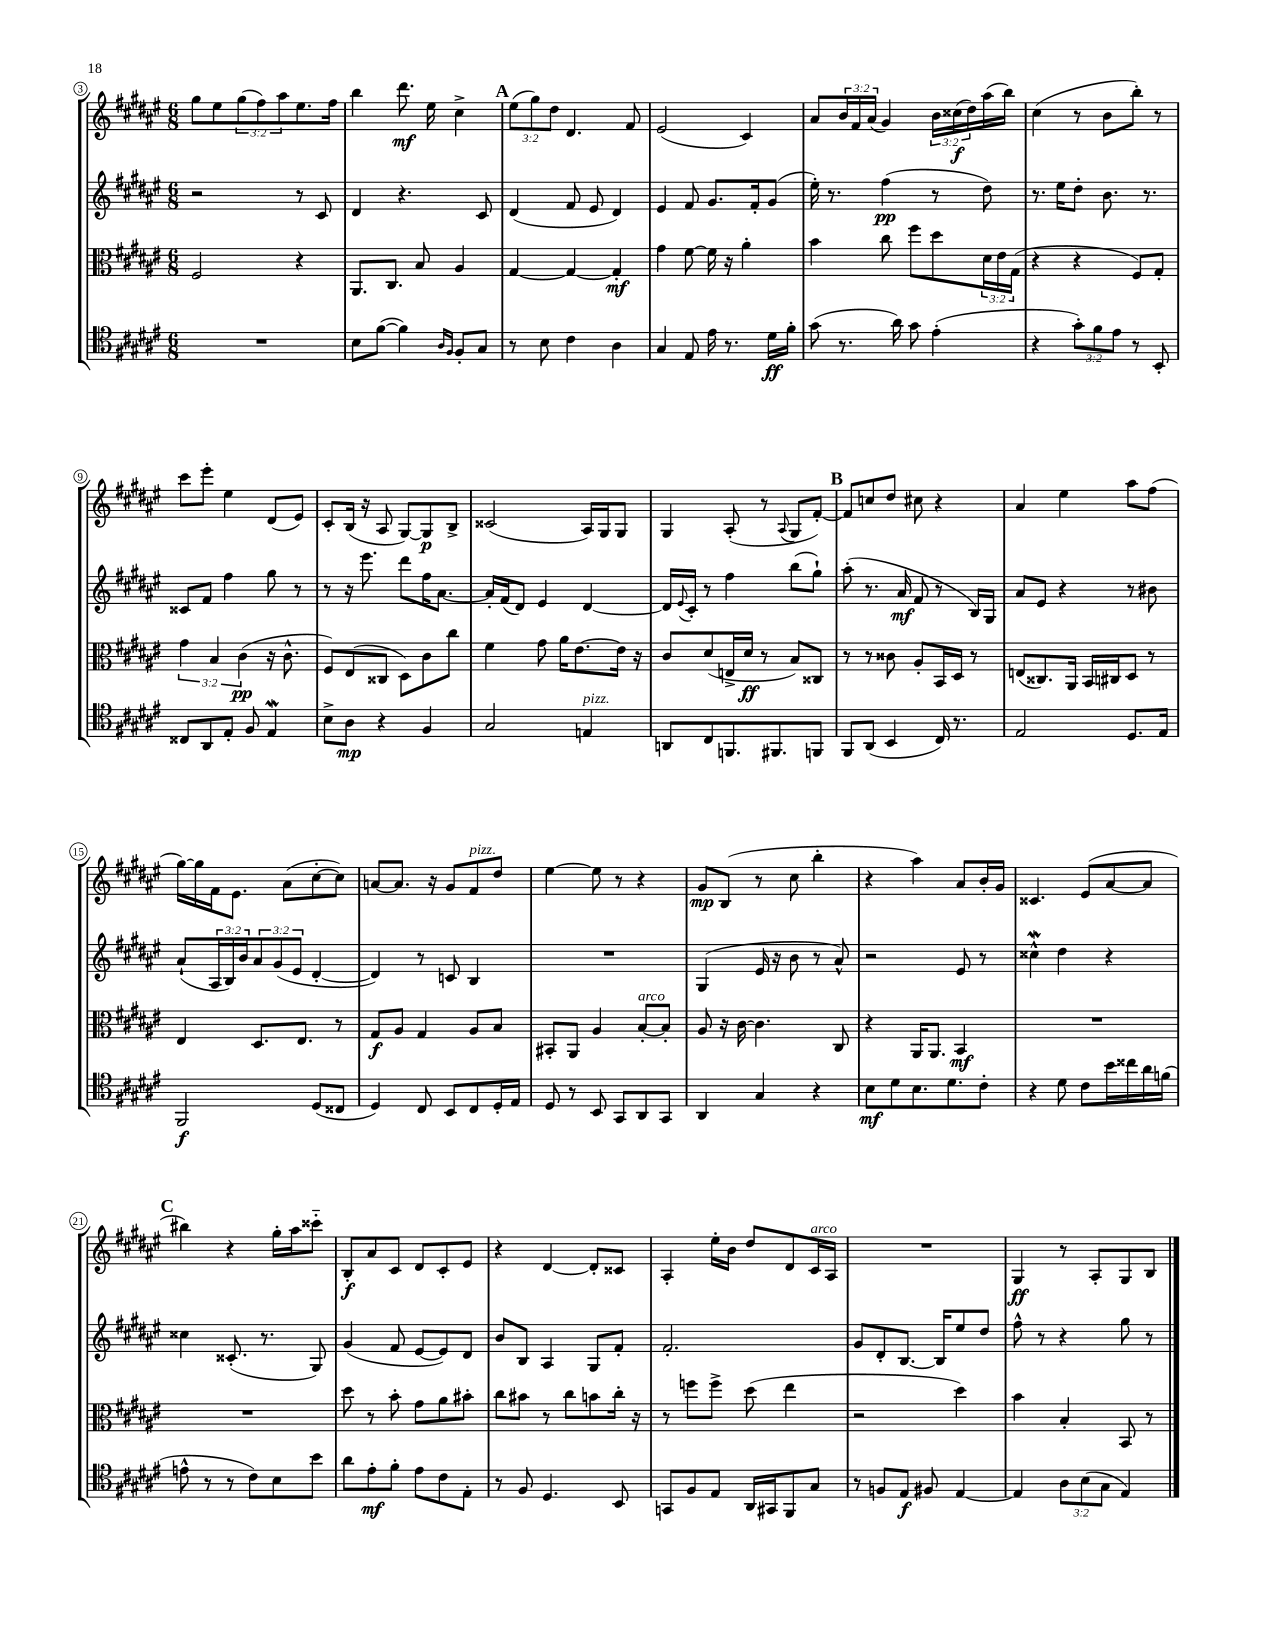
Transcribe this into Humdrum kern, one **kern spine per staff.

**kern	**kern	**kern	**kern
*staff4	*staff3	*staff2	*staff1
*clefC4	*clefC3	*clefG2	*clefG2
*k[f#c#g#d#a#e#]	*k[f#c#g#d#a#e#]	*k[f#c#g#d#a#e#]	*k[f#c#g#d#a#e#]
*M6/8	*M6/8	*M6/8	*M6/8
2.r	2F#	2r	8gg#
.	.	.	8ee#
.	.	.	(12gg#
.	.	.	12ff#)
.	.	.	12aa#
.	4r	8r	8.ee#
.	.	8c#	.
.	.	.	16ff#
=	=	=	=
8B	8.AA#	4d#	4bb
([8f#	.	.	.
.	8.C#	.	.
4f#])	.	4.r	8.ddd#
.	8B	.	.
.	.	.	16ee#
16qqA#	.	.	.
16qqF#	.	.	.
8F#'	4A#	.	4cc#^
8G#	.	8c#	.
=	=	=	=
8r	[4G#	(4d#	(12ee#
.	.	.	12gg#)
8B	.	.	.
.	.	.	12dd#
4c#	4G#_	8f#	4.d#
.	.	8e#	.
4A#	4G#']	4d#)	.
.	.	.	8f#
=	=	=	=
4G#	4g#	4e#	(2e#
8E#	[8f#	8f#	.
16e#	16f#]	8.g#	.
8.r	16r	.	.
.	4a#'	.	4c#)
.	.	16f#'	.
16d#	.	(8g#	.
16f#'	.	.	.
=	=	=	=
(8g#	4b	16ee#')	8a#
.	.	8.r	.
8.r	.	.	24b
.	.	.	24f#
.	.	.	(24a#
.	8cc#	(4ff#	4g#)
16a#)	.	.	.
8g#	8ff#	.	.
(4e#'	8dd#	8r	24b
.	.	.	(24cc##
.	.	.	24dd#)
.	24d#	8dd#)	(16aa#
.	24e#	.	.
.	.	.	16bb)
.	(24G#	.	.
=	=	=	=
4r	4r	8.r	(4cc#
.	.	16ee#	.
12g#')	4r	8dd#'	8r
12f#	.	.	.
.	.	8.b	8b
12e#	.	.	.
8r	8F#)	.	8bb')
.	.	8.r	.
8BB'	8G#'	.	8r
=	=	=	=
8C##	6g#	8c##	8ccc#
8AA#	.	8f#	8eee#'
.	6B	.	.
8E#'	.	4ff#	4ee#
.	(6c#	.	.
8F#	.	.	.
4E#	16r	8gg#	(8d#
.	8.c#^^	.	.
.	.	8r	8e#)
=	=	=	=
8B^	8F#)	8r	8c#'
8A#	(8E#	16r	(16B
.	.	8.eee#	16r
4r	8C##	.	8A#
.	8D#)	8ddd#	[8G#)
4F#	8c#	16ff#	8G#]
.	.	[8.a#	.
.	8cc#	.	8B^
=	=	=	=
2G#	4f#	16a#']	(2c##
.	.	(16f#	.
.	.	8d#)	.
.	8g#	4e#	.
.	16a#	.	.
.	[8.e#	.	.
4E	.	[4d#	16A#)
.	.	.	16G#
.	16e#]	.	8G#
.	16r	.	.
=	=	=	=
8AA	8c#	16d#]	4G#
.	.	8qqe#	.
.	.	16c#'	.
8C#	(8d#	8r	.
8.FF	16E^	4ff#	(8A#'
.	16d#	.	.
.	8r	.	8r
8.FF#	.	.	.
.	.	.	8qqA#
.	8B)	(8bb	8G#
8FF	8C##	8gg#`)	[8f#')
=	=	=	=
8FF#	8r	(8aa#'	8f#]
(8AA#	8r	8.r	8cc
4BB	8c##	.	8dd#
.	.	16a#	.
.	8A#'	8f#	8cc#
16C#)	16BB	8r	4r
8.r	16D#	.	.
.	8r	16B)	.
.	.	16G#	.
=	=	=	=
2E#	(8E	8a#	4a#
.	8.C##)	8e#	.
.	.	4r	4ee#
.	16AA#	.	.
.	16BB	.	.
.	16C#	.	.
8.D#	8D#	8r	8aa#
.	8r	8b#	(8ff#
16E#	.	.	.
=	=	=	=
2FF#	4E#	(8a#`	[16gg#)
.	.	.	16gg#]
.	.	24A#	16f#
.	.	24B)	.
.	.	.	8.e#
.	.	24b	.
.	8.D#	12a#	.
.	.	(12g#	.
.	.	.	(8a#
.	.	12e#	.
.	8.E#	.	.
(8D#	.	[4d#'	[8cc#'
8C##	8r	.	8cc#])
=	=	=	=
4D#)	8G#	4d#])	[8a
.	8A#	.	8.a]
8C#	4G#	8r	.
.	.	.	16r
8BB	.	8c	8g#
8C#	8A#	4B	8f#
16D#'	8B	.	8dd#
16E#	.	.	.
=	=	=	=
8D#	8BB#'	2.r	[4ee#
8r	8AA#	.	.
8BB	4A#	.	8ee#]
8GG#	.	.	8r
8AA#	[8B'	.	4r
8GG#	8B']	.	.
=	=	=	=
4AA#	8A#	(4G#	8g#
.	16r	.	(8B
.	[16c#	.	.
4G#	4.c#]	16e#	8r
.	.	16r	.
.	.	8b	8cc#
4r	.	8r	4bb'
.	8C#	8a#^^)	.
=	=	=	=
8B	4r	2r	4r
8d#	.	.	.
8.B	16AA#	.	4aa#)
.	8.AA#	.	.
8.d#	.	.	.
.	4BB	8e#	8a#
8c#'	.	8r	16b'
.	.	.	16g#
=	=	=	=
4r	2.r	4cc##^^	4.c##
8d#	.	4dd#	.
8c#	.	.	(8e#
16b	.	4r	[8a#
16cc##	.	.	.
16a#	.	.	8a#]
(16f	.	.	.
=	=	=	=
8e^^	2.r	4cc##	4bb#)
8r	.	.	.
8r	.	(8.c##'	4r
8c#)	.	.	.
.	.	8.r	.
8B	.	.	16gg#'
.	.	.	16aa#
8b	.	8G#)	8ccc##'~
=	=	=	=
8a#	8dd#	(4g#	8B'
8e#'	8r	.	8a#
8f#'	8b'	8f#	8c#
8e#	8g#	[8e#	8d#
8c#	8a#	8e#])	8c#'
8E#'	8b#'	8d#	8e#
=	=	=	=
8r	8cc#	8b	4r
8F#	8b#	8B	.
4.D#	8r	4A#	[4d#
.	8cc#	.	.
.	8b	8G#	8d#']
8BB	16cc#'	8f#'	8c##
.	16r	.	.
=	=	=	=
8GG	8r	2.f#'	4A#'
8F#	8ff	.	.
8E#	8ff^	.	16ee#'
.	.	.	16b
16AA#	(8dd#	.	8dd#
16GG#	.	.	.
8FF#	4ee#	.	8d#
8G#	.	.	16c#
.	.	.	16A#
=	=	=	=
8r	2r	8g#	2.r
8F	.	8d#'	.
8E#	.	[8.B	.
8F#	.	.	.
.	.	16B]	.
[4E#	4dd#)	8ee#	.
.	.	8dd#	.
=	=	=	=
4E#]	4b	8ff#^^	4G#
.	.	8r	.
12A#	4B'	4r	8r
(12B	.	.	.
.	.	.	8A#'
12G#	.	.	.
4E#)	8BB	8gg#	8G#
.	8r	8r	8B
==	==	==	==
*-	*-	*-	*-
